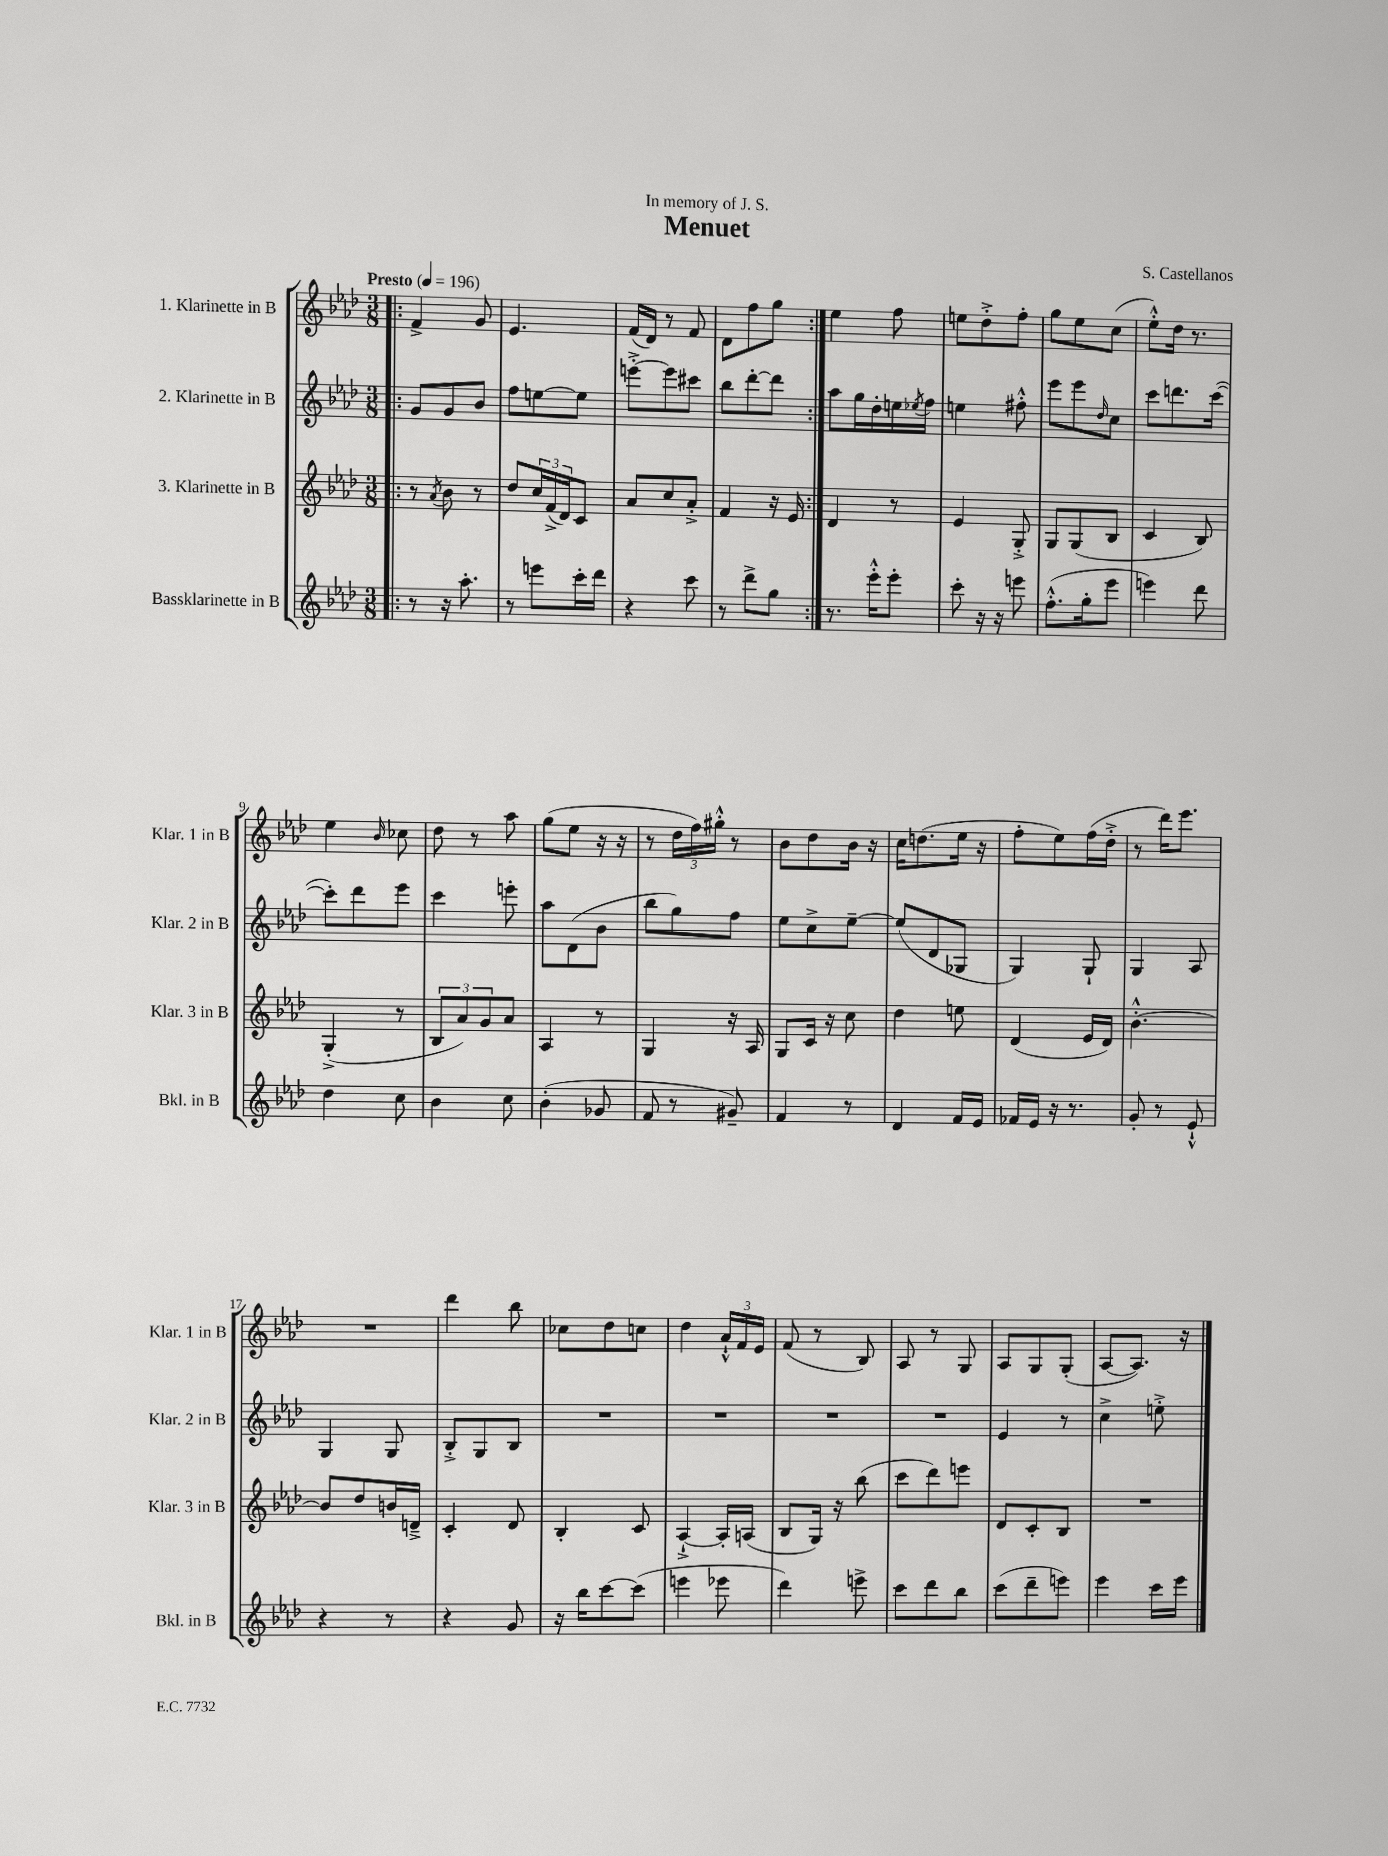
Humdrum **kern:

**kern	**kern	**kern	**kern
*part4	*part3	*part2	*part1
*staff4	*staff3	*staff2	*staff1
*I"Bassklarinette in B	*I"3. Klarinette in B	*I"2. Klarinette in B	*I"1. Klarinette in B
*I'Bkl. in B	*I'Klar. 3 in B	*I'Klar. 2 in B	*I'Klar. 1 in B
*clefG2	*clefG2	*clefG2	*clefG2
*k[b-e-a-d-]	*k[b-e-a-d-]	*k[b-e-a-d-]	*k[b-e-a-d-]
*M3/8	*M3/8	*M3/8	*M3/8
*MM196	*MM196	*MM196	*MM196
=1!|:	=1!|:	=1!|:	=1!|:
!	!	!	!LO:TX:a:B:t=Presto
8r	8r	8g/L	4f^/
.	8qa-/	.	.
16r	8b-\	8g/	.
8.aa-'\	.	.	.
.	8r	8b-/J	8g/
=2	=2	=2	=2
8r	8dd-/L	8ff\L	4.e-/
8eeen\L	24cc/L	[8een\	.
.	(24f^/	.	.
.	24d-/J)	.	.
16ccc'\L	8c/J	8ee\J]	.
16ddd-\JJ	.	.	.
=3	=3	=3	=3
4r	8a-/L	[8eeen'^\L	(16f/LL
.	.	.	16d-/JJ)
.	8cc/	8eee\]	8r
8ccc\	8a-'^/J	8ccc#X\J	8f/
=4	=4	=4	=4
8r	4f/	8bb-\L	8d-\L
8ddd-^\L	.	[8ddd-'\	8ff\
8gg\J	16r	8ddd-\J]	8gg\J
.	16e-/	.	.
=5:|!	=5:|!	=5:|!	=5:|!
8.r	4d-/	8aa-\L	4ee-\
.	.	16gg\L	.
16eee-'^^\KL	.	16dd-'\	.
8eee-'\J	8r	16een\	8ff\
.	.	8qee-X/	.
.	.	16ff\JJ	.
=6	=6	=6	=6
8ccc'\	4e-/	4een\	8een\L
16r	.	.	8dd-'^\
16r	.	.	.
8eeen\	8G'^/	8ff#X'^^\	8ff'\J
=7	=7	=7	=7
(8.ff'^^\L	8G/L	8eee-\L	8gg\L
.	(8G/	8eee-\	8ee-\
16gg'\k	.	.	.
.	.	16qqdd-/	.
8eee-\J	8B-/J	8cc\J	(8cc\J
=8	=8	=8	=8
4eeen\)	4c/	8ccc\L	8ee-'^^\L)
.	.	8.dddn\	16dd-\Jk
.	.	.	8.r
8ddd-\	8B-/)	.	.
.	.	([16ccc\Jk	.
!!LO:LB:g=z
=9	=9	=9	=9
4dd-\	(4G'^/	8ccc'\L])	4ee-\
.	.	8ddd-\	.
.	.	.	16qqb-/
8cc\	8r	8eee-\J	8cc-X\
=10	=10	=10	=10
4b-\	12B-/L	4ccc\	8dd-\
.	12a-/)	.	.
.	.	.	8r
.	12g/	.	.
8cc\	8a-/J	8eeen'\	8aa-\
=11	=11	=11	=11
(4b-'\	4A-/	8aa-\L	(8gg\L
.	.	(8d-\	8ee-\J
8g-X/	8r	8b-\J	16r
.	.	.	16r
=12	=12	=12	=12
8f/	4G/	8bb-\L	8r
8r	.	8gg\)	24dd-\LL
.	.	.	24ff\)
.	.	.	24gg#X'^^\JJ
8g#X~/)	16r	8ff\J	8r
.	16A-/	.	.
=13	=13	=13	=13
4f/	8G/L	8ee-\L	8b-\L
.	16c/Jk	8cc^\	8dd-\
.	16r	.	.
8r	8cc\	[8ee-~\J	16b-\Jk
.	.	.	16r
=14	=14	=14	=14
4d-/	4dd-\	(8ee-/L]	16cc\KL
.	.	.	(8.ddn\
.	.	8d-/	.
16f/LL	8een\	8G-X/J	16ee-\Jk
16e-/JJ	.	.	16r
=15	=15	=15	=15
16f-X/LL	(4d-/	4G/)	8ff'\L
16e-/JJ	.	.	.
16r	.	.	8ee-\)
8.r	.	.	.
.	16e-/LL	8G`/	(16ff\L
.	16d-/JJ)	.	16dd-'^\JJ
=16	=16	=16	=16
8g'/	[4.b-'^^\	4G/	8r
8r	.	.	16ddd-\KL)
.	.	.	8.eee-\J
8e-`^^/	.	8A-/	.
!!LO:LB:g=z
=17	=17	=17	=17
4r	8b-/L]	4G/	4.r
.	8dd-/	.	.
8r	16bn/L	8G/	.
.	16dn~^/JJ	.	.
=18	=18	=18	=18
4r	4c'/	8B-'^/L	4ddd-\
.	.	8G/	.
8g/	8d-/	8B-/J	8bb-\
=19	=19	=19	=19
16r	4B-'/	4.r	8cc-X\L
16bb-\KL	.	.	.
[8ccc\	.	.	8dd-\
(8ccc\J]	8c/	.	8ccn\J
=20	=20	=20	=20
4eeen\	[4A-`^/	4.r	4dd-\
8eee-X\	16A-'/LL]	.	24a-`^^/LL
.	.	.	24f/
.	(16An/JJ	.	.
.	.	.	24e-/JJ
=21	=21	=21	=21
4ddd-\)	8B-/L	4.r	(8f/
.	16G/Jk)	.	8r
.	16r	.	.
8eeen^\	(8bb-\	.	8B-/)
=22	=22	=22	=22
8ccc\L	8ccc\L	4.r	8A-/
8ddd-\	8ddd-\)	.	8r
8bb-\J	8eeen\J	.	8G/
=23	=23	=23	=23
(8ccc\L	8d-/L	4e-/	8A-/L
8ddd-~\	8c'/	.	8G/
8eeen\J)	8B-/J	8r	(8G'/J
=24	=24	=24	=24
4eee-\	4.r	4cc^\	[8A-/L
.	.	.	8.A-/J])
16ccc\LL	.	8een'^\	.
16eee-\JJ	.	.	16r
==	==	==	==
*-	*-	*-	*-
